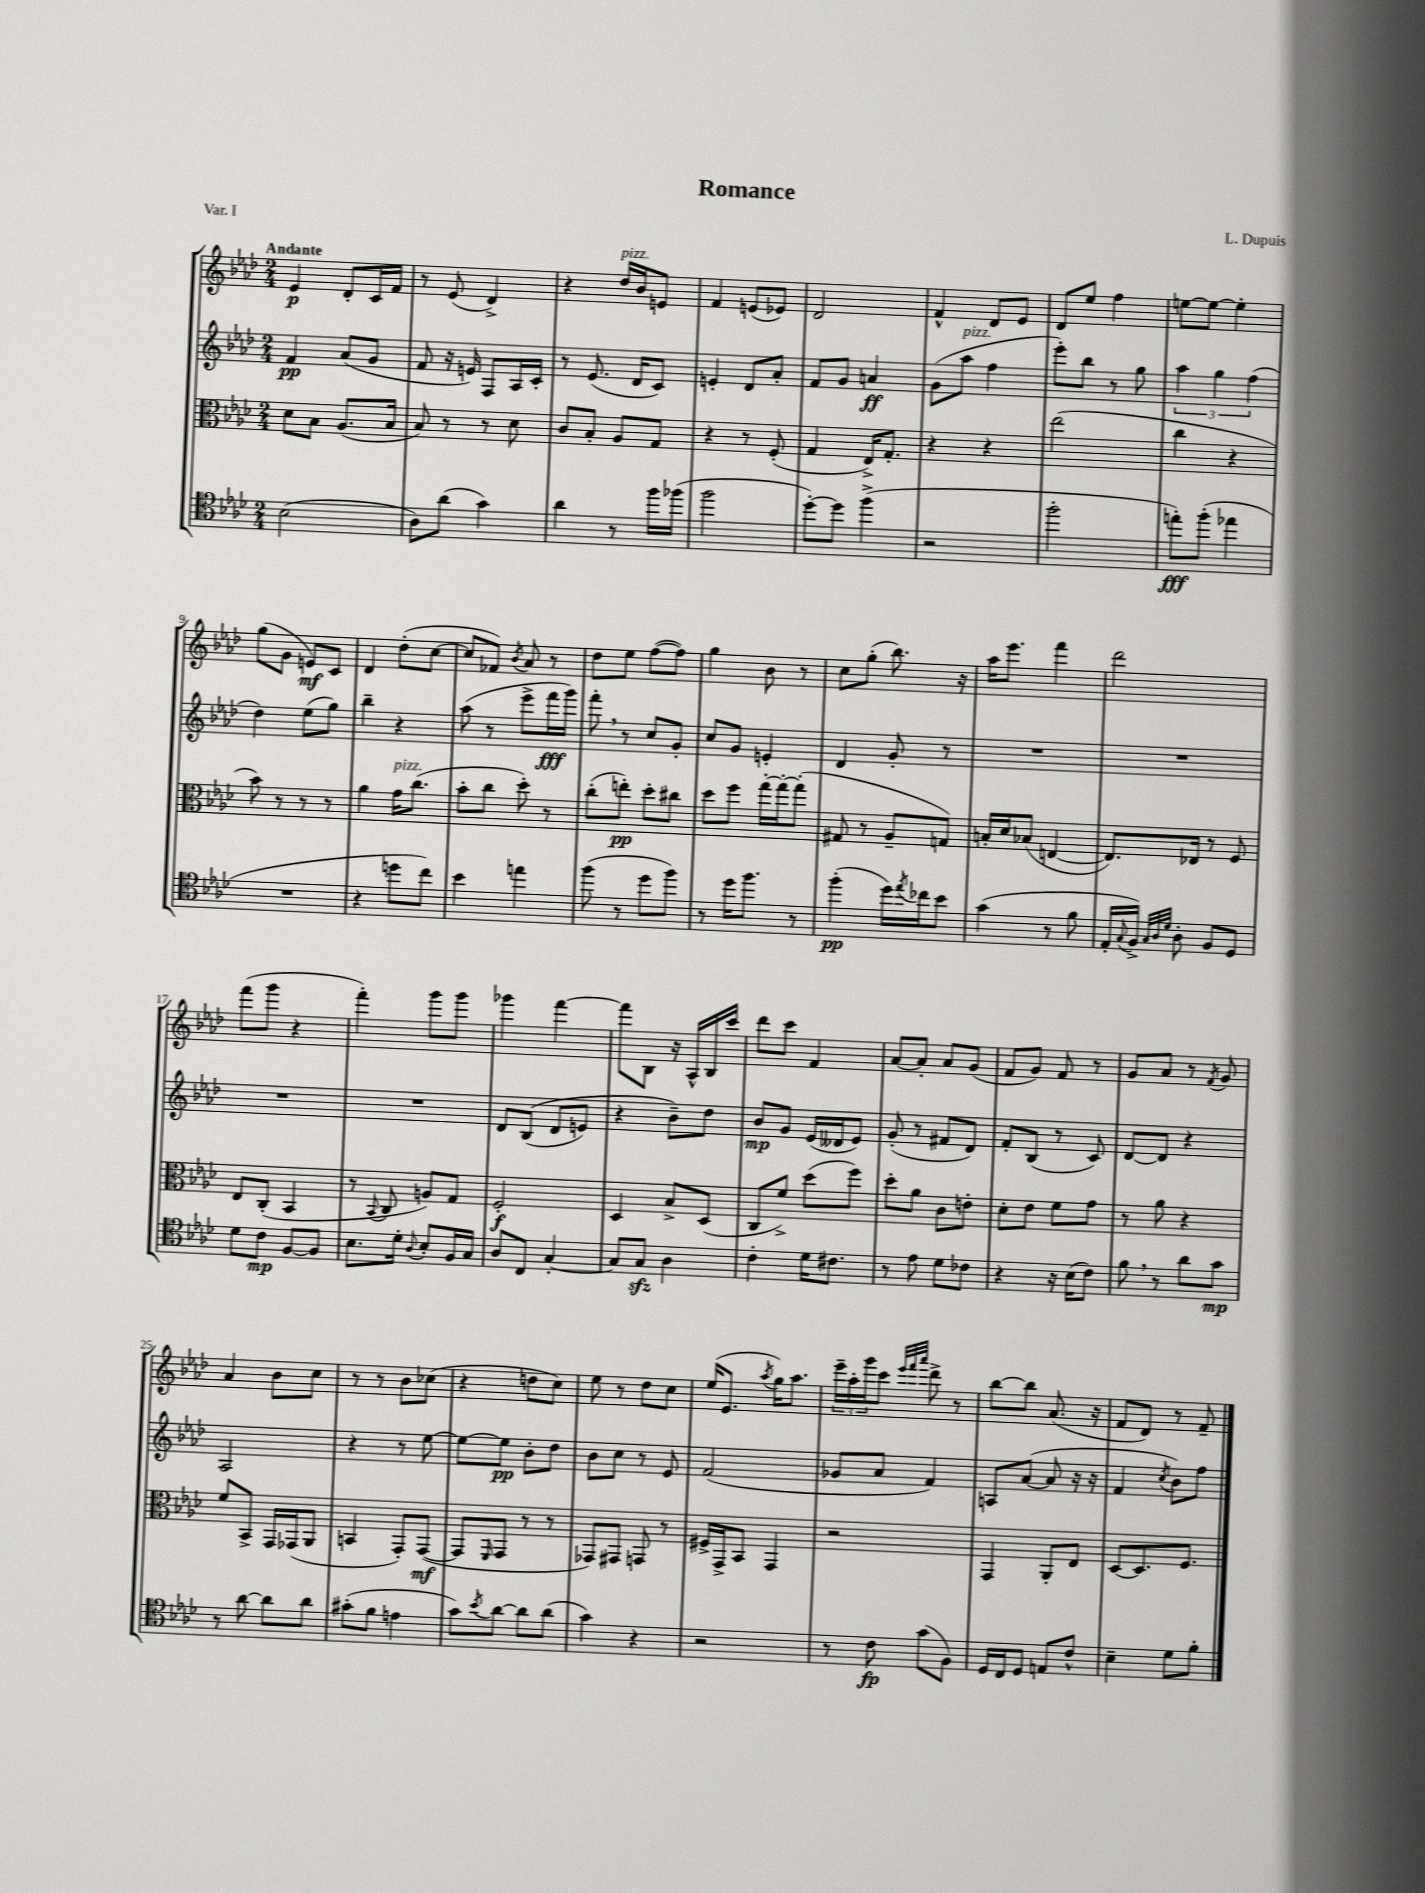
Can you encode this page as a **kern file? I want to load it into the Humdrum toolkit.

**kern	**kern	**kern	**kern
*staff4	*staff3	*staff2	*staff1
*clefC4	*clefC3	*clefG2	*clefG2
*k[b-e-a-d-]	*k[b-e-a-d-]	*k[b-e-a-d-]	*k[b-e-a-d-]
*M2/4	*M2/4	*M2/4	*M2/4
(2B-\	8d-\L	4f/	4e-/
.	8B-\J	.	.
.	(8.A-/L	(8a-/L	8d-'/L
.	.	8g/J	16c/L
.	16B-/Jk	.	16f/JJ
=	=	=	=
8A-\L)	8B-/)	8f/	8r
(8a-\J	8r	16r	(8e-/
.	.	16e/)	.
4g\)	8r	8F/L	4d-^/)
.	8d-\	16A-/L	.
.	.	16c'/JJ	.
=	=	=	=
4a-\	8c/L	8r	4r
.	8B-'/J	(8.e-/	.
8r	8A-/L	.	16dd-/LL
.	.	16d-/LK	16b-/J
16ff\LL	8G/J	8c/J)	8e/J
(16ff-\JJ	.	.	.
=	=	=	=
2ff\	4r	4e'/	4f/
.	8r	8d-/L	(8e/L
.	(8F'/	8a-'/J	8e-/J)
=	=	=	=
[8dd-'\L)	4G/	8f/L	2d-/
8dd-\]J	.	8g/J	.
(4ff^\	16E-^/LK)	4a/	.
.	8.G'/J	.	.
=	=	=	=
2r	4r	(8g\L	4f^^/
.	.	8aa-\J	.
.	4r	4ff\	8d-/L
.	.	.	8e-/J
=	=	=	=
2ff'\	(2ee-\	8eee-'\L)	8d-/L
.	.	8bb-\J	8ee-/J
.	.	8r	4ff\
.	.	8gg\	.
=	=	=	=
8ee'\L)	4cc\	6aa-\	[8ee\L
(8ff'\J	.	.	8ee\_J
.	.	6gg\	.
4ee-\	4r	.	4ee'\]
.	.	(6ff\	.
=	=	=	=
2r	8b-\)	4dd-\)	(8gg\L
.	8r	.	8g\J
.	8r	(8ee-\L	8e/L)
.	8r	8gg\J)	8c/J
=	=	=	=
4r	4a-\	4bb-~\	4d-/
8dd\L	16g\LK	4r	(8dd-'\L
.	(8.cc\J	.	.
8cc\J)	.	.	[8cc\J
=	=	=	=
4b-\	8b-'\L	(8aa-\	8cc/]L
.	8cc\J	8r	8f-/J)
.	.	.	8qb-/
4ee\	8dd-'\)	8eee-^\L	8a-/
.	8r	16fff\L	8r
.	.	16ggg\JJ)	.
=	=	=	=
(8ff\	(8cc'\L	8fff'\	8dd-\L
8r	8ee'\J)	8r	8ee-\J
8dd-\L	8dd-'\L	8cc/L	([8ff\L
8ff\J)	8cc#\J	8g'/J	8ff\]J)
=	=	=	=
8r	8dd-\L	8cc/L	4gg\
16dd-\LK	8ff\J	8g/J	.
8.ff\J	.	.	.
.	[16gg'\LL	4e'/	8b-\
.	16gg'\_J	.	.
8r	(8gg'\]J	.	8r
=	=	=	=
(4ff'\	8G#/	4d-/	8cc\L
.	8r	.	(8gg'\J
16dd-\LL)	8A-~/L	8g'/	8.bb-\)
8qee-/	.	.	.
16cc-\J	.	.	.
8b-\J	8G/J)	8r	.
.	.	.	16r
=	=	=	=
(4g\	16B'/LL	2r	16aa-\LK
.	16d-/J	.	8.eee-\J
.	(8B-/J	.	.
8r	[4E/	.	4fff\
8f\	.	.	.
=	=	=	=
16E-'/LL	8.E/]L)	2r	2ddd-\
8qqG/	.	.	.
16F^/JJ)	.	.	.
32qqG/LLL	.	.	.
32qqA-/	.	.	.
32qqd-/JJJ	.	.	.
8A-'\	.	.	.
.	16E-/Jk	.	.
8F/L	8r	.	.
8D-/J	8F/	.	.
=	=	=	=
8d-\L	8E-/L	2r	(8fff\L
8c\J	(8C'/J	.	8ggg\J
[8F/L	4BB-/	.	4r
8F/]J	.	.	.
=	=	=	=
8.B-\L	8r	2r	4fff'\)
.	8qqBB-/	.	.
.	8C/	.	.
16d-'\Jk	.	.	.
8qqA-/	.	.	.
8B-'/L	8A/L)	.	8ggg\L
16F/L	8G/J	.	8ggg\J
16G/JJ	.	.	.
=	=	=	=
8A-/L	2F'/	8d-/L	4ggg-\
8C/J	.	&((8B-/J	.
[4G'/	.	8d-/L	[4fff\
.	.	8e/J)	.
=	=	=	=
8G/]L	4D-/	4r	8fff\]L
8G/J	.	.	8B-\J
4A-\	8B-^/L	8b-~\L&)	16r
.	.	.	16A-^^/LL
.	(8D-/J	8dd-\J	16B-/
.	.	.	16ccc/JJ
=	=	=	=
4c'\	8C/L	8b-/L	8ddd-\L
.	8f^/J)	8g/J	8ccc\J
16d-\LK	(8dd-\L	(16e-/LL	4f/
8.c#\J	.	16d--/J	.
.	8ff\J)	8e-/J)	.
=	=	=	=
8r	8dd-'\L	(8g'/	[8a-/L
8e-\	8a-\J	8r	8a-'/]J
8d-\L	8c\L	8f#/L	8a-/L
8c-\J	8e'\J	8d-/J)	(8g/J
=	=	=	=
4r	8d-'\L	8f'/L	8f/L
.	8e-\J	(8B-/J	8g/J)
16r	8f\L	8r	8f/
(16B-\LK	.	.	.
8c\J)	8g\J	8c/)	8r
=	=	=	=
8f\	8r	[8d-/L	8g/L
8r	8a-\	8d-/]J	8a-/J
8a-\L	4r	4r	8r
.	.	.	8qf/
8g\J	.	.	8g/
=	=	=	=
8r	8f/L	2A-/	4a-/
[8a-\	8BB-^/J	.	.
8a-\]L	16GG/LL	.	8b-\L
.	(16GG-/J	.	.
8a-\J	8AA-/J	.	8cc\J
=	=	=	=
(8g#'\L	4BB/	4r	8r
8f\J	.	.	8r
4e\	8GG'/L)	8r	8b-\L
.	([8GG/J	[8ee-\	(8cc-\J
=	=	=	=
8g\L)	8GG/]L	8ee-\_L	4r
8qb-/	16qqFF/	.	.
[8a-\J	8GG/J	8ee-\]J	.
8a-\]L	8r	8b-'\L	8dd\L
(8a-\J	8r	8dd-\J	8cc\J)
=	=	=	=
4g\)	8GG-/L)	8b-\L	8ee-\
.	8GG#/J	8cc\J	8r
4r	8GG/	8r	8dd-\L
.	8r	8e-/	8cc\J
=	=	=	=
2r	16F#^/LL	(2f/	(16ee-/LK
.	16GG^/J	.	8.e-/J
.	8BB-/J	.	.
.	.	.	8qaa-/
.	4GG/	.	16gg\LK)
.	.	.	8.aa-\J
=	=	=	=
8r	2r	8g-/L	24eee-~\LL
.	.	.	24aa-'\
.	.	.	24ggg\J
8c\	.	8a-/J	8ccc\J
.	.	.	32qqeee-/LLL
.	.	.	32qqfff/
.	.	.	32qqaaa-/JJJ
(8g\L	.	4f/)	8ddd-^\
8F\J)	.	.	8r
=	=	=	=
16D-/LL	4GG/	8A/L	[8bb-\L
16C/J	.	.	.
8D-/J	.	([8a-/J	8bb-\]J
8E/L	8AA-'/L	8a-/]	(8.a-/
8c^^/J	8E-/J	16r	.
.	.	16r	16r
=	=	=	=
4B-~\	[8D-/L	4f/	8f/L
.	8.D-/]	.	8d-/J)
.	.	8qcc/	.
8d-\L	.	8b-\L)	8r
.	8.F/J	.	.
8f'\J	.	8ff\J	8f~/
==	==	==	==
*-	*-	*-	*-
